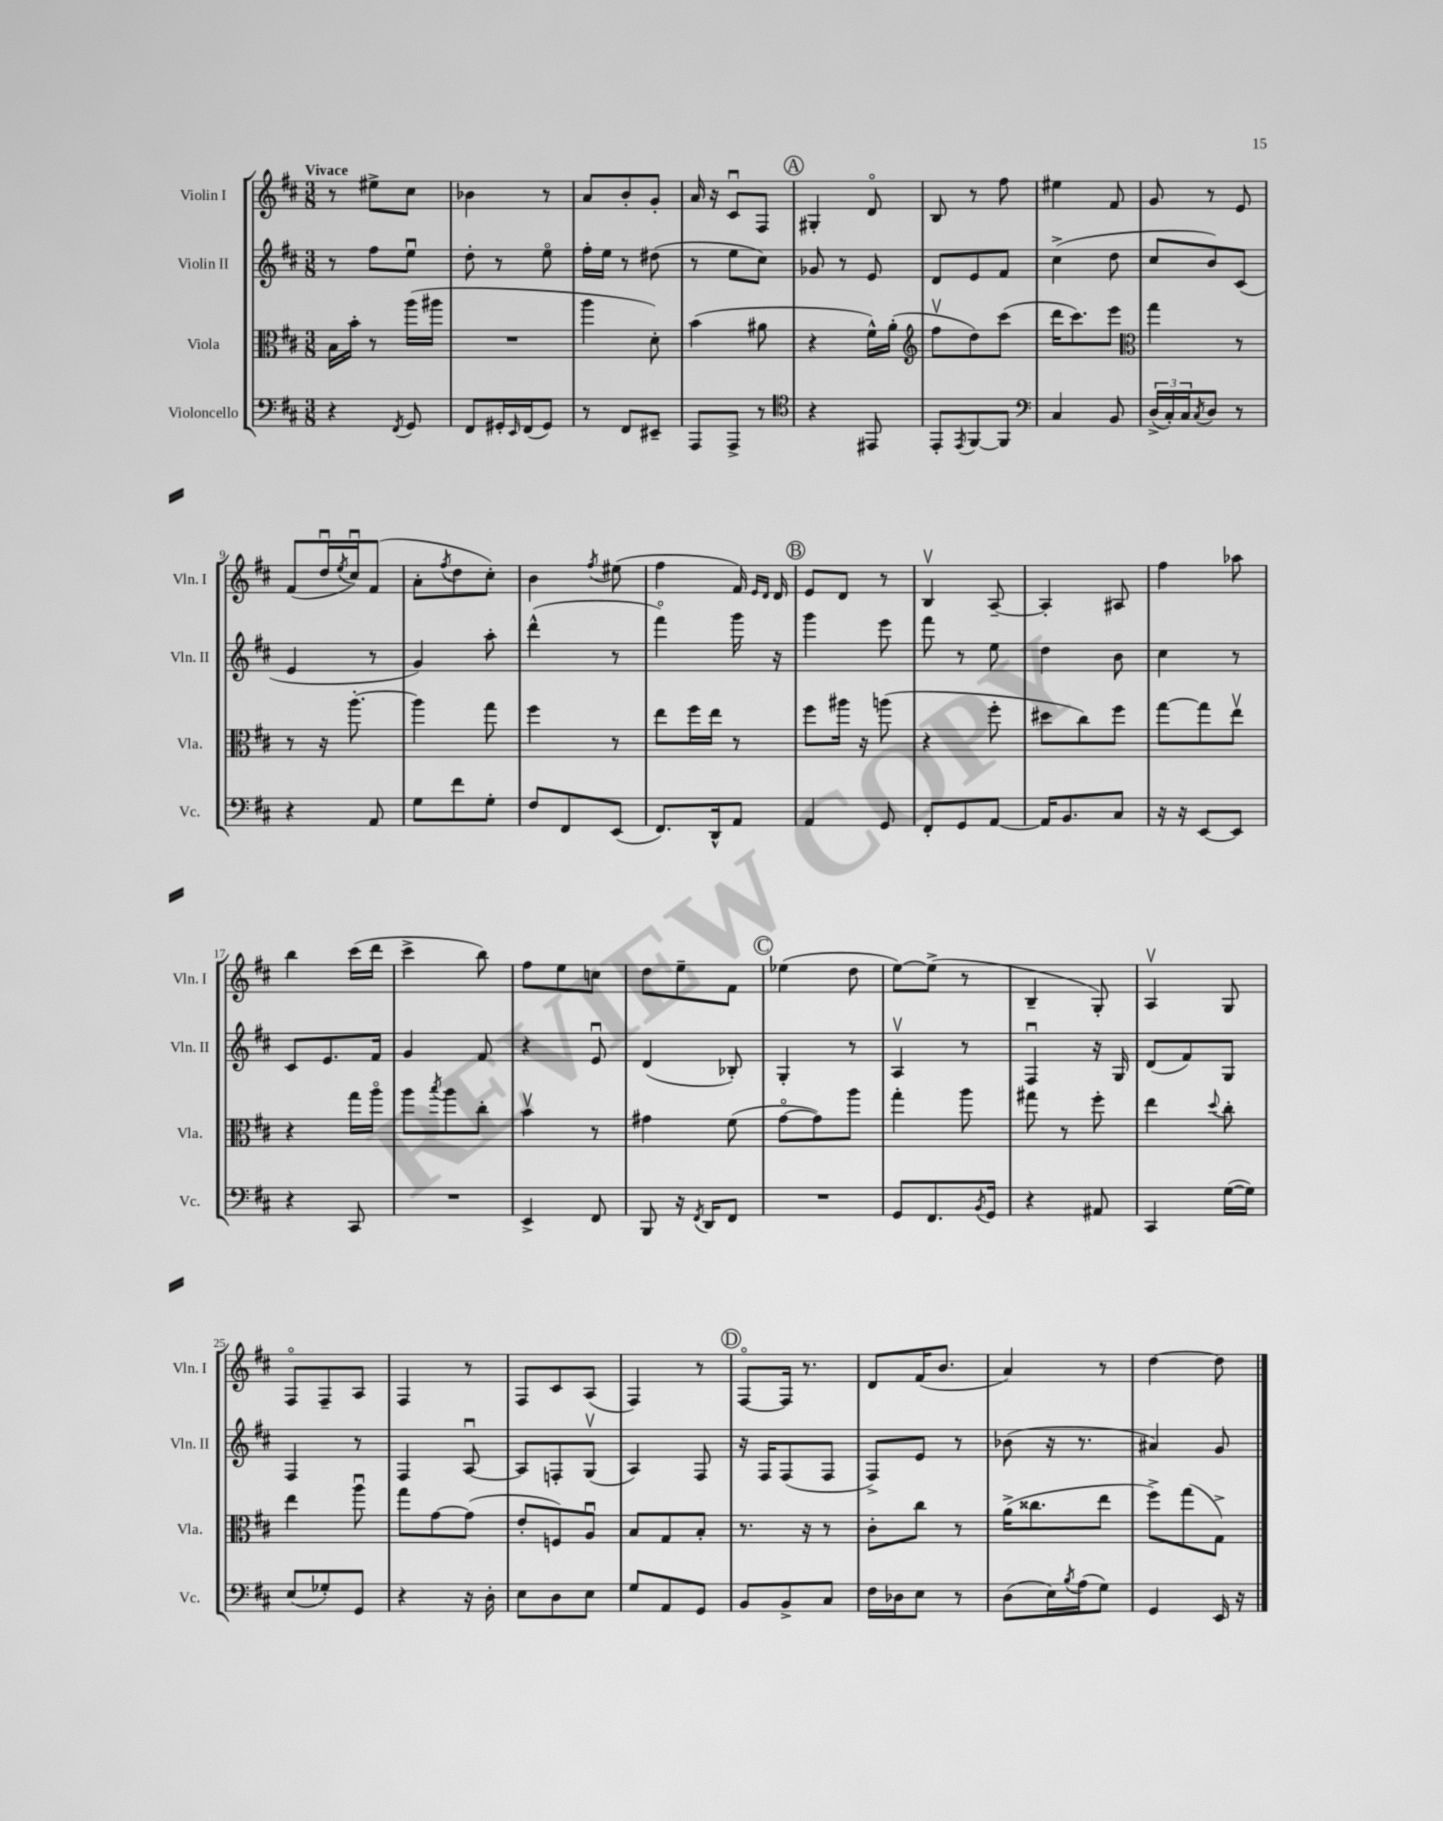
<<
\new StaffGroup <<
\new Staff = "s0" \with { instrumentName = "Violin I" shortInstrumentName = "Vln. I" } {
    \clef treble \key d \major \numericTimeSignature \time 3/8 \tempo "Vivace"
    r8 eis''8-> cis''8 |
    bes'4 r8 |
    a'8 b'8-. g'8-. |
    a'16 r16 cis'8\downbow fis8 |
    \mark \markup { \circle "A" } gis4-. d'8\flageolet |
    b8 r8 fis''8 |
    eis''4 fis'8 |
    g'8 r8 e'8 |
    fis'8( d''16\downbow \acciaccatura { e''8 } cis''16\downbow) fis'8( |
    a'8-. \acciaccatura { fis''8 } d''8 cis''8-.) |
    b'4 \acciaccatura { fis''8 } eis''8( |
    fis''4 fis'16) \grace { e'16 d'16 } d'16 |
    \mark \markup { \circle "B" } e'8 d'8 r8 |
    b4\upbow a8~-- |
    a4-. ais8 |
    fis''4 aes''8 |
    b''4 cis'''16( d'''16 |
    cis'''4-> b''8) |
    fis''8 e''8 c''8 |
    d''8 e''8-- fis'8 |
    \mark \markup { \circle "C" } ees''4( d''8 |
    e''8~) e''8->( r8 |
    b4-- g8-.) |
    a4\upbow g8 |
    fis8\flageolet fis8-- a8 |
    fis4 r8 |
    fis8 cis'8 a8( |
    fis4) r8 |
    \mark \markup { \circle "D" } fis8~\flageolet fis16 r8. |
    d'8 fis'16( b'8. |
    a'4) r8 |
    d''4~ d''8 \bar "|." |
}
\new Staff = "s1" \with { instrumentName = "Violin II" shortInstrumentName = "Vln. II" } {
    \clef treble \key d \major \numericTimeSignature \time 3/8
    r8 fis''8 e''8\downbow |
    d''8-. r8 e''8\flageolet |
    fis''16-. e''16 r8 dis''8( |
    r8 e''8 cis''8) |
    \mark \markup { \circle "A" } ges'8 r8 e'8 |
    d'8 e'8 fis'8 |
    cis''4->( d''8 |
    cis''8 b'8) cis'8( |
    e'4 r8 |
    g'4) a''8-. |
    d'''4-^( r8 |
    fis'''4\flageolet) g'''16 r16 |
    \mark \markup { \circle "B" } g'''4 e'''8 |
    fis'''8 r8 e''8 |
    d''4 b'8 |
    cis''4 r8 |
    cis'8 e'8. fis'16 |
    g'4 fis'8 |
    r4 e'8\downbow |
    d'4( bes8-.) |
    \mark \markup { \circle "C" } g4-. r8 |
    a4\upbow r8 |
    fis4\downbow r16 g16 |
    d'8( fis'8) g8 |
    fis4 r8 |
    fis4 a8~\downbow |
    a8 f8-. g8\upbow( |
    a4) fis8 |
    \mark \markup { \circle "D" } r16 fis16 fis8( fis8 |
    fis8->) e'8 r8 |
    bes'8( r16 r8. |
    ais'4) g'8 \bar "|." |
}
\new Staff = "s2" \with { instrumentName = "Viola" shortInstrumentName = "Vla." } {
    \clef alto \key d \major \numericTimeSignature \time 3/8
    b16 b'16-. r8 a''16( ais''16 |
    R4. |
    a''4 d'8-.) |
    b'4( ais'8 |
    \mark \markup { \circle "A" } r4 fis'16-^) a'16-.( |
    \clef treble fis''8\upbow d''8) cis'''8( |
    d'''16 cis'''8.) e'''8 |
    \clef alto g''4 r8 |
    r8 r16 a''8.~-. |
    a''4 g''8 |
    fis''4 r8 |
    e''8 fis''16 e''16 r8 |
    \mark \markup { \circle "B" } fis''8 ais''16 r16 a''8( |
    r4 fis''8-. |
    dis''8 cis''8) fis''8 |
    g''8~ g''8 e''8\upbow |
    r4 g''16 a''16\flageolet |
    a''8 \acciaccatura { b''8 } a''8 cis''8-. |
    b'4\upbow r8 |
    gis'4 fis'8( |
    \mark \markup { \circle "C" } g'8~\flageolet g'8) a''8 |
    g''4-. a''8 |
    gis''8 r8 fis''8-. |
    e''4 \appoggiatura { d''8 } cis''8-. |
    e''4 a''8\downbow |
    g''8 g'8~ g'8( |
    e'8-. f8) a8\downbow |
    b8 g8 b8-. |
    \mark \markup { \circle "D" } r8. r16 r8 |
    cis'8-. cis''8 r8 |
    a'16->( cisis''8. e''8 |
    fis''8->) g''8( g8->) \bar "|." |
}
\new Staff = "s3" \with { instrumentName = "Violoncello" shortInstrumentName = "Vc." } {
    \clef bass \key d \major \numericTimeSignature \time 3/8
    r4 \acciaccatura { fis,8 } g,8 |
    fis,8 gis,16-. \grace { e,16 } fis,16( gis,8) |
    r8 fis,8 eis,8-- |
    a,,8 a,,8-> r8 |
    \mark \markup { \circle "A" } \clef tenor r4 eis,8 |
    e,8-. \acciaccatura { e,8 } fis,8~ fis,8 |
    \clef bass cis4 b,8 |
    \tuplet 3/2 { d16->( cis16-.) cis16 } \acciaccatura { cis8 } d8 r8 |
    r4 a,8 |
    g8 fis'8 g8-. |
    fis8 fis,8 e,8( |
    fis,8.) d,16-^ a,8 |
    \mark \markup { \circle "B" } a,4 g,8 |
    fis,8-. g,8 a,8~ |
    a,16 b,8. cis8 |
    r16 r16 e,8~ e,8 |
    r4 cis,8 |
    R4. |
    e,4-> fis,8 |
    b,,8 r16 \acciaccatura { fis,8 } d,16 fis,8 |
    \mark \markup { \circle "C" } R4. |
    g,8 fis,8. \acciaccatura { b,8 } g,16 |
    r4 ais,8 |
    cis,4 g16~( g16) |
    e8( ges8-.) g,8 |
    r4 r16 d16-. |
    e8 d8 e8 |
    g8 a,8 g,8 |
    \mark \markup { \circle "D" } b,8 b,8-> cis8 |
    fis16 des16 e8 r8 |
    d8( e16) \acciaccatura { b8 } a16( g8) |
    g,4 e,16 r16 \bar "|." |
}
>>
>>
